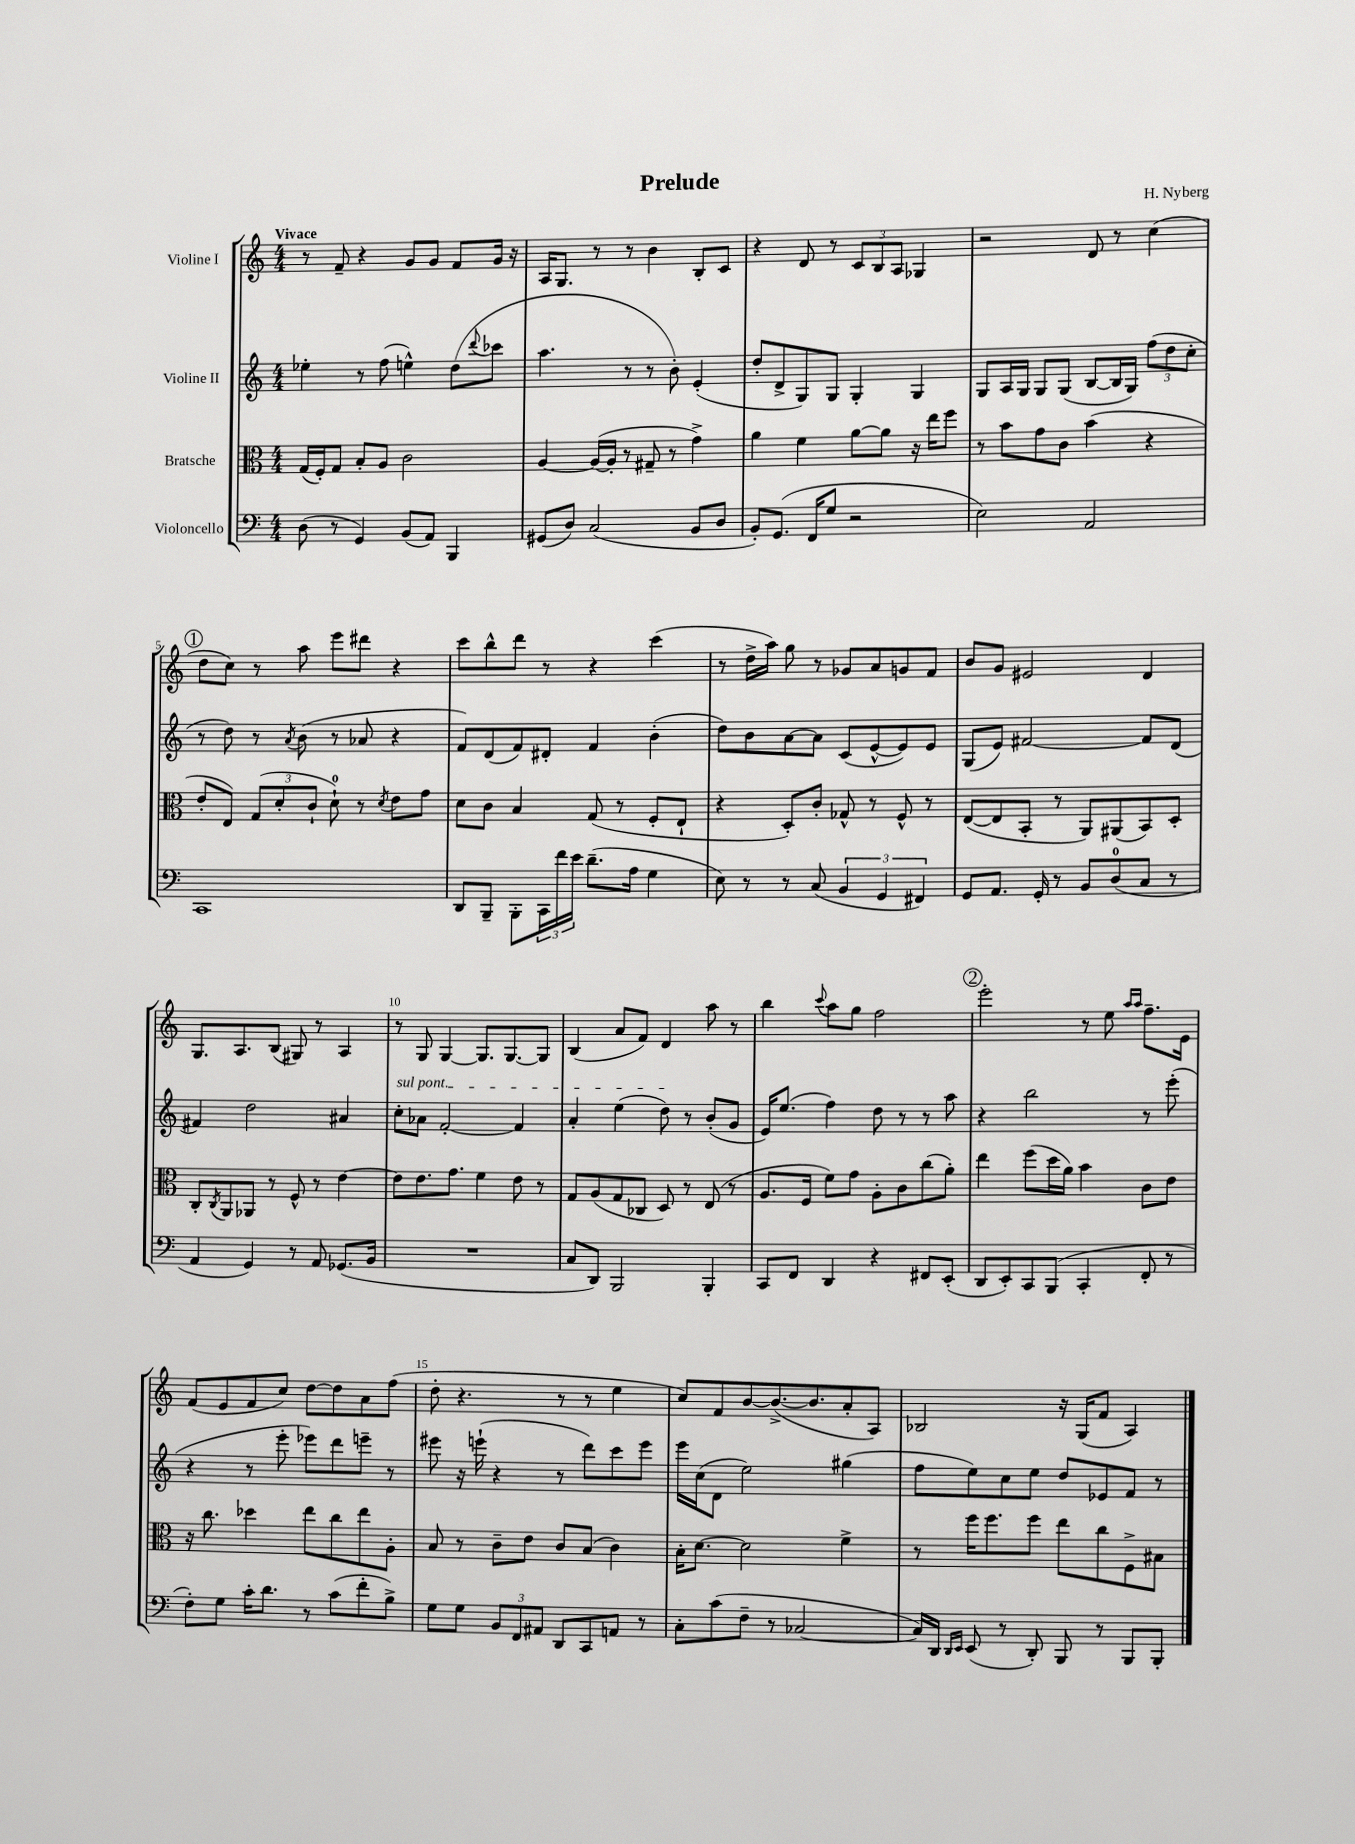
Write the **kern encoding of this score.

**kern	**kern	**kern	**kern
*staff4	*staff3	*staff2	*staff1
*clefF4	*clefC3	*clefG2	*clefG2
*k[]	*k[]	*k[]	*k[]
*M4/4	*M4/4	*M4/4	*M4/4
(8D	(16G	4ee-'	8r
.	16F')	.	.
8r	8G	.	8f~
4GG)	8B'	8r	4r
.	8A	(8ff	.
(8BB	2c	4ee^^)	8g
8AA)	.	.	8g
4BBB	.	(8dd	8f
.	.	8qqddd	.
.	.	8ccc-	16g
.	.	.	16r
=	=	=	=
(8GG#	[4A	4.aa	16A
.	.	.	8.G
8D)	.	.	.
(2C	(16A_	.	8r
.	16A']	.	.
.	8r	8r	8r
.	8G#~	8r	4b
.	8r	8b')	.
8BB	4g^)	(4e'	8B'
8D	.	.	8c
=	=	=	=
8BB')	4a	8dd'	4r
(8.GG	.	8d^	.
.	4f	8G)	8d
16FF	.	.	.
8G	.	8G	8r
2r	[8a	4G'	12c
.	.	.	12B
.	8a]	.	.
.	.	.	12A
.	16r	4G	4G-
.	16ee	.	.
.	8ff	.	.
=	=	=	=
2E)	8r	8G	2r
.	8b	16A	.
.	.	16G	.
.	8g	8G	.
.	8c	(8G	.
2AA	(4b	[8B	8d
.	.	16B]	8r
.	.	16G)	.
.	4r	(12ff	(4cc
.	.	12dd	.
.	.	12cc'	.
=	=	=	=
1CC	8e'	8r	8dd
.	8E)	8dd)	8cc)
.	(12G	8r	8r
.	12d'	.	.
.	.	8qa	.
.	.	(8b	8aa
.	12c`	.	.
.	8d`)	8r	8eee
.	8r	8a-	8ddd#
.	8qd	.	.
.	8e	4r	4r
.	8g	.	.
=	=	=	=
8DD	8d	8f)	8ccc
8BBB~	8c	(8d	8bb^^
8BBB'	4B	8f)	8ddd
24CC	.	8d#'	8r
24f	.	.	.
24e	.	.	.
(8.d~	(8G	4f	4r
.	8r	.	.
16A	.	.	.
4G	8F'	(4b'	(4ccc
.	8E`	.	.
=	=	=	=
8E)	4r	8dd)	8r
8r	.	8b	16dd^
.	.	.	16aa)
8r	8D')	[8a	8gg
(8C	8c'	8a]	8r
6BB	8G-^^	(8c	8g-
.	8r	[8e^^	8a
6GG	.	.	.
.	8F^^	8e])	8g
6FF#)	.	.	.
.	8r	8e	8f
=	=	=	=
8GG	([8E	(8G	8b
8.AA	8E]	8e)	8g
.	8BB'	[2f#	2e#
16GG'	.	.	.
8r	8r	.	.
8BB	8AA)	.	.
(8D	(8AA#	.	.
8C	8BB)	8f#]	4d
8r	8D'	(8d	.
=	=	=	=
4AA	8C'	4f#)	8.G
.	8qC	.	.
.	8AA	.	.
.	.	.	8.A
4GG)	8AA-	2dd	.
.	8r	.	(8B
8r	8F^^	.	8G#)
8AA	8r	.	8r
(8.GG-	[4e	4a#	4A
16BB	.	.	.
=	=	=	=
1r	8e]	8cc'	8r
.	8.e	8a-	8G
.	.	[2f'	[4G
.	8.g	.	.
.	4f	.	8.G]
.	.	.	[8.G
.	8e	4f]	.
.	8r	.	8G]
=	=	=	=
8C	8G	4a'	(4B
8DD)	(8A	.	.
2BBB	8G	(4ee	8a
.	8C-	.	8f)
.	8D)	8dd)	4d
.	8r	8r	.
4BBB'	(8E	(8b'	8aa
.	8r	8g	8r
=	=	=	=
8CC	8.A	16e)	4bb
.	.	(8.ee	.
8FF	.	.	.
.	16F	.	.
.	.	.	8qqccc
4DD	8f)	4ff)	8aa
.	8g	.	8gg
4r	8A'	8dd	2ff
.	8c	8r	.
8FF#	(8cc	8r	.
(8EE'	8a')	8aa	.
=	=	=	=
8DD	4ee	4r	2eee'
8EE')	.	.	.
8CC	(8ff	2bb	.
(8BBB	16dd	.	.
.	16a)	.	.
4CC'	4b	.	8r
.	.	.	8ee
.	.	.	16qqaa
.	.	.	16qqaa
8FF'	8c	8r	8.ff~
8r	8e	(8eee'	.
.	.	.	16e
=	=	=	=
8F')	16r	4r	(8f
.	8.cc	.	.
8G	.	.	8e
16c'	4dd-	8r	8f
8.d	.	.	.
.	.	8eee'	8cc)
8r	8ee	8eee-)	[8dd
(8c	8cc	8ddd	8dd]
8f'	8ee	8eee~	8a
8B^)	8A'	8r	(8ff
=	=	=	=
8G	8B	8eee#	8dd'
8G	8r	16r	4.r
.	.	(16eee`	.
12BB	8c~	4r	.
12FF	.	.	.
.	8e	.	.
12AA#	.	.	.
8DD	8c	8r	8r
8CC	(8B	8ddd)	8r
8AA	4c)	8ccc	4ee
8r	.	8eee	.
=	=	=	=
8C'	16B'	16eee	8cc)
.	[8.d	(16cc	.
(8c	.	8d	8f
8F~	2d]	2ee)	[8b
8r	.	.	(8.b^_
[2C-	.	.	.
.	.	.	8.b]
.	4f^	(4gg#	8a'
.	.	.	8A)
=	=	=	=
16C-])	8r	8ff	2B-
16DD	.	.	.
16qqDD	.	.	.
16qqEE	.	.	.
(8EE	16ff	8ee)	.
.	8.ff	.	.
8r	.	8cc	.
8DD')	8ff	8ee	.
8BBB	8ee	8dd	16r
.	.	.	(16G
8r	8cc	8e-	8f
8BBB	8F^	8f	4A)
8BBB'	8B#	8r	.
==	==	==	==
*-	*-	*-	*-
